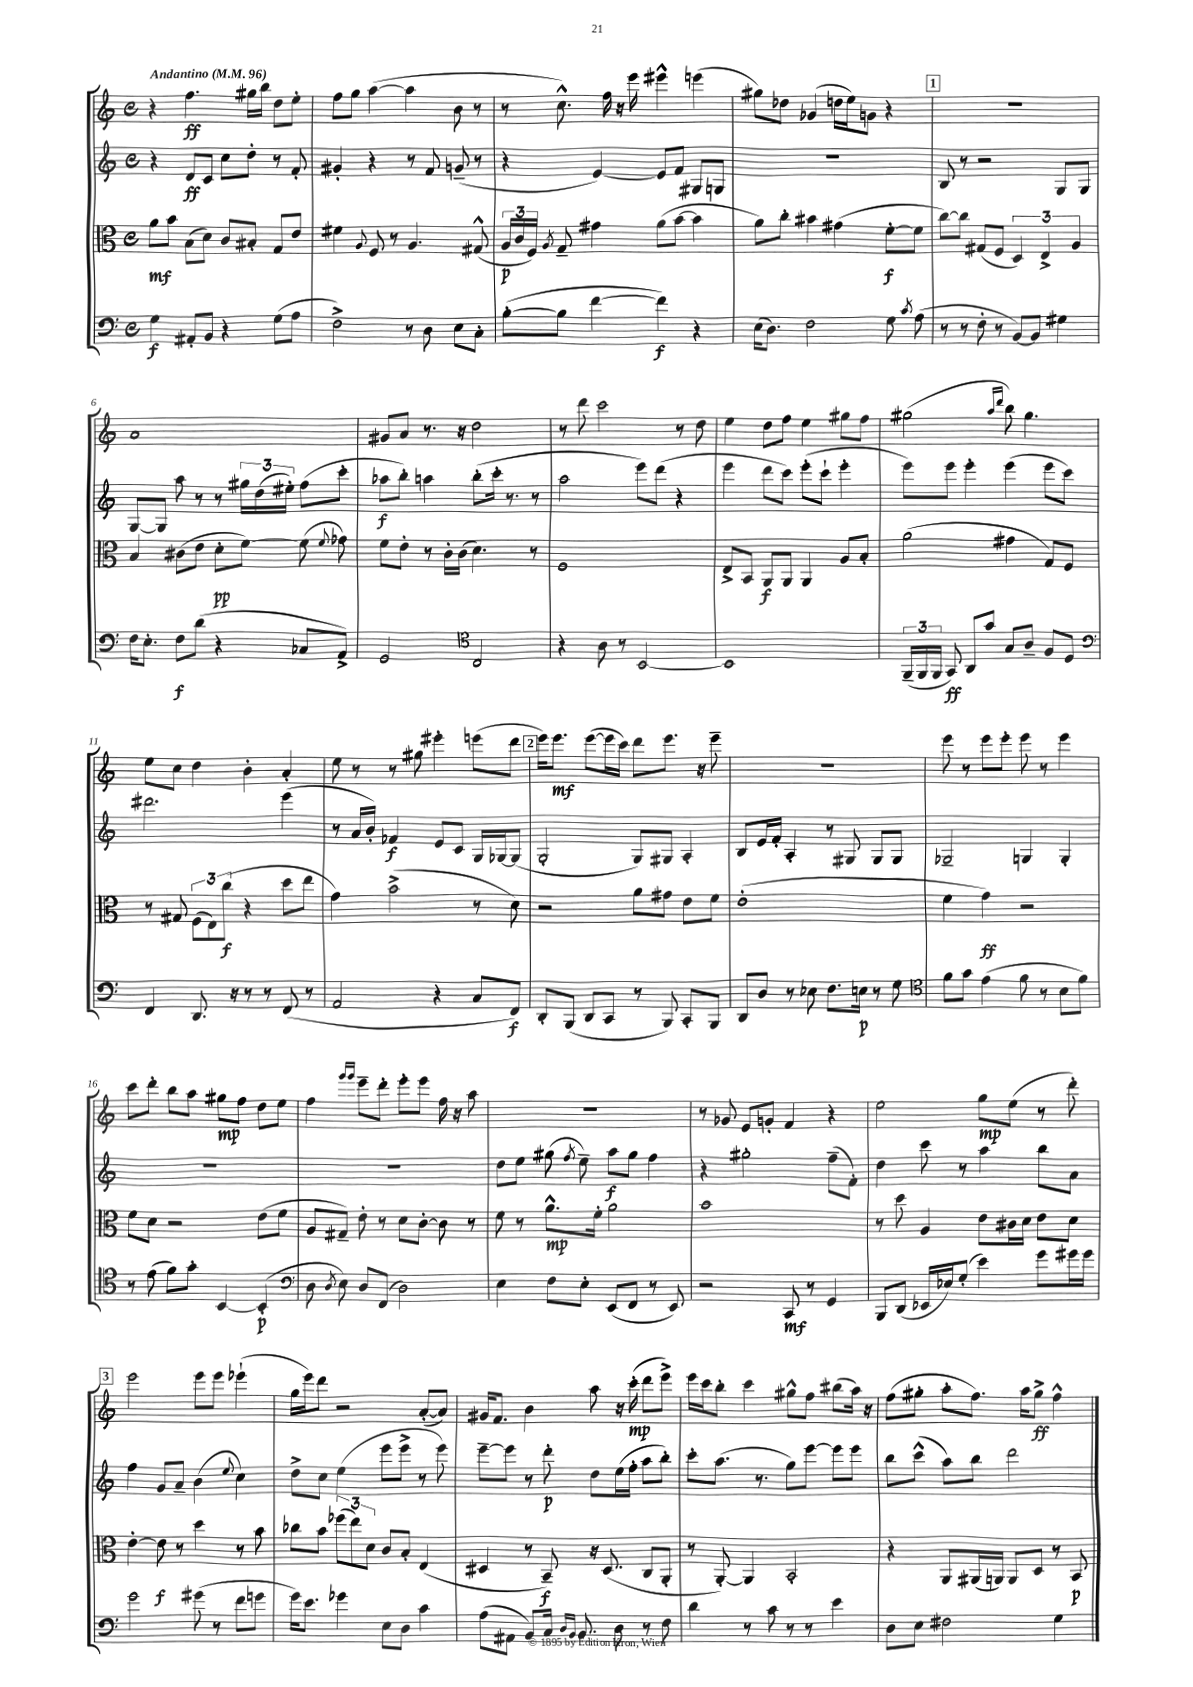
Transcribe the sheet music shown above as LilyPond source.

<<
\new StaffGroup <<
\new Staff = "s0" {
    \clef treble \key c \major \defaultTimeSignature \time 4/4 \tempo "Andantino" 4 = 96
    \autoBeamOff r4 f''4.\ff gis''16[ b''16] d''8[ e''8]-. |
    f''8[ g''8] a''4~( a''4 b'8 r8 |
    r8 c''8.-^) f''16 r16 e'''16 eis'''4-^ e'''4( |
    gis''8[) des''8] ges'4( d''16[ e''16) g'8] r4 |
    \mark \markup { \box "1" } R1 |
    a'1 |
    gis'8[ a'8] r8. r16 d''2 |
    r8 d'''8 c'''2 r8 d''8 |
    e''4 d''8[ f''8] e''4 gis''8[ f''8] |
    gis''2( \grace { a''16[ d'''16] } b''8) gis''4. |
    e''8[ c''8] d''4 b'4-. a'4-. |
    e''8 r8 r8 gis''8 eis'''4-. e'''8[( d'''8] |
    \mark \markup { \box "2" } e'''16[) e'''8.]\mf e'''8[~( e'''16 c'''16]) d'''8[ e'''8.] r16 e'''8-- |
    r1 |
    e'''8 r8 e'''8[ e'''8]-. e'''8 r8 e'''4 |
    c'''8[ d'''8]-. b''8[ a''8] gis''8[\mp f''8] d''8[ e''8] |
    f''4 \grace { g'''16[ g'''16] } e'''8[-- d'''8]-. e'''8[-. e'''8] f''16 r16 a''8 |
    R1 |
    r8 ges'8 e'8[ g'8]-. f'4 r4 |
    e''2 g''8[\mp e''8]( r8 d'''8-.) |
    \mark \markup { \box "3" } e'''2 e'''8[ e'''8] ees'''4-!( |
    g''16[ e'''16) d'''8] r2 a'8[~-.( a'8]) |
    gis'16[ f'8.] b'4 a''8 r16 c'''16-.\mp( d'''8[ e'''8]->) |
    e'''16[ c'''16 b''8]-. c'''4 gis''8[-^ f''8] bis''8[( a''16]) r16 |
    f''8[( gis''8]-. a''8[-. f''8.]) a''16[ gis''8]->\ff f''4-^ \bar "|." |
}
\new Staff = "s1" {
    \clef treble \key c \major \defaultTimeSignature \time 4/4
    \autoBeamOff r4 d'8[\ff c'8] c''8[ d''8]-. r8 f'8-. |
    gis'4-. r4 r8 f'8 g'8--( r8 |
    r4 e'4~) e'8[ f'8] gis8[ g8] |
    R1 |
    \mark \markup { \box "1" } b8 r8 r2 g8[ g8] |
    g8[~ g8] a''8 r8 r8 \tuplet 3/2 { gis''16[ d''16( eis''16]-.) } f''8[( c'''8]-. |
    aes''8[\f b''8]-.) a''4 b''8[-.( c'''16]-. r8. r8 |
    a''2 e'''8[) d'''8]( r4 |
    e'''4 d'''8[ c'''8]) e'''8[-.( c'''8]-! e'''4-. |
    e'''8[) e'''8] e'''4-. e'''4( e'''8[ c'''8]) |
    dis'''2. e'''4( |
    r8 a'16[ b'16]-.) fes'4\f e'8[ c'8] g16[ ges16~ ges8]( |
    \mark \markup { \box "2" } g2-. g8[) gis8] a4-. |
    b8[ e'16 f'16]-. a4-. r8 gis8 gis8[ gis8] |
    ges2-- g4 g4-. |
    R1 |
    R1 |
    d''8[ e''8] gis''8( \acciaccatura { f''8 } e''8--) a''8[\f gis''8] f''4 |
    r4 gis''2-. f''8[--( f'8]-.) |
    d''4 c'''8 r8 a''4 b''8[ a'8] |
    \mark \markup { \box "3" } f''4 g'8[ a'8]-- b'4( \appoggiatura { e''8 } c''4) |
    d''8[-> c''8] e''4( e'''8[ e'''8]-> r8 e'''8) |
    e'''8[~-- e'''8] r8 d'''8-.\p d''8[ e''16( f''16]-. a''8[ b''8]-.) |
    c'''8[-. a''8.]( r8. g''8[) e'''8]~ e'''8[ e'''8] |
    b''8[ c'''8]-^( a''8[) b''8] d'''2 \bar "|." |
}
\new Staff = "s2" {
    \clef alto \key c \major \defaultTimeSignature \time 4/4
    \autoBeamOff a'8[\mf b'8] b8[( d'8]) c'8[ bis8]-. g8[ e'8] |
    fis'4 \appoggiatura { a8 } f8 r8 a4. gis8-^( |
    \tuplet 3/2 { a16[\p c'16 f16]) } \acciaccatura { a8 } g8-- gis'4 a'8[( b'8]~ b'4 |
    a'8[) c''8]-. bis'4 gis'4( f'8[~-.\f f'8] |
    \mark \markup { \box "1" } c''8[~) c''8] gis8[( f8] \tuplet 3/2 { d4) e4-> a4 } |
    b4 cis'8[( e'8] d'8[-.\pp f'8]~) f'8( \appoggiatura { f'8 } ges'8) |
    f'8[ e'8]-. r8 c'16[-. c'16]( d'4.) r8 |
    f1 |
    e8[-> b,8] a,8[\f a,8] a,4 a8[ b8]-. |
    a'2( gis'4 g8[) f8] |
    r8 gis8 \tuplet 3/2 { f8[( e8) c''8]\f( } r4 d''8[ e''8] |
    g'4) b'2->( r8 d'8) |
    \mark \markup { \box "2" } r2 a'8[ gis'8] e'8[ f'8] |
    e'1-.( |
    f'4 g'4\ff) r2 |
    f'8[ d'8] r2 e'8[( f'8] |
    a8[ gis8]--) e'8-. r8 d'8[ c'8]~-. c'8 r8 |
    f'8 r8 a'8.[-^\mp f'16]-. a'2 |
    b'1 |
    r8 d''8 a4 e'8[ cis'16 d'16] e'8[ d'8] |
    \mark \markup { \box "3" } e'4~-. e'8\f r8 d''4 r8 b'8 |
    ces''8[ b'8] \tuplet 3/2 { fes''8[( e''8) d'8] } c'8[ b8]-. e4( |
    dis4 r8 b,8--\f) r16 dis8.( c8[ a,8]-. |
    r8 a,8~-.) a,4 b,2-. |
    r4 a,8[ ais,16( a,16]) a,8[ d8] r8 b,8\p \bar "|." |
}
\new Staff = "s3" {
    \clef bass \key c \major \defaultTimeSignature \time 4/4
    \autoBeamOff g4\f ais,8[-. b,8] r4 g8[( a8] |
    f2->) r8 d8 e8[ c8]-. |
    b8[~-.( b8] f'4~ f'4\f) r4 |
    e16[( d8.]) f2 g8 \acciaccatura { c'8 } a8( |
    \mark \markup { \box "1" } r8 r8 f8-. r8 b,8[~) b,8] gis4 |
    f16[ e8.]-. f8[\f d'8]( r4 ces8[ a,8]->) |
    g,2 \clef tenor c2 |
    r4 a8 r8 b,2~ |
    b,1 |
    \tuplet 3/2 { f,16[--( f,16 f,16] } g,8\ff) a,8[ g'8] g8[ a8]-- f8[ d8] |
    \clef bass f,4 d,8. r16 r8 r8 f,8( r8 |
    a,2 r4 c8[ f,8]\f) |
    \mark \markup { \box "2" } d,8[-. b,,8]( d,8[ c,8] r8 b,,8) c,8[-. b,,8] |
    d,8[ d8] r8 ees8 f8.[ e16]\p r8 g8 |
    \clef tenor f'8[ g'8] e'4( f'8 r8 b8[ f'8]) |
    r8 e'8( f'8[) g'8]-. b,4~ b,4-.\p( |
    \clef bass d8 \acciaccatura { d8 } e8) d8[ f,8]( d2) |
    e4 f8[ e8]-. e,8[( f,8] r8 e,8) |
    r2 c,8\mf r8 g,4 |
    b,,8[ d,8]( ees,16[ ees16) g8]-.( e'4) g'8[ gis'16 gis'16] |
    \mark \markup { \box "3" } g'2 gis'8( r8 f'8[ g'8] |
    g'16[) e'8.] ges'4 e8[ d8] c'4 |
    a8[( ais,8] b,8[) c16] \grace { d16[ b,16] } b,8. d8 r8 f8 |
    d'4 r8 c'8 r8 r8 e'4 |
    d8[ e8] fis2 g4 \bar "|." |
}
>>
>>
